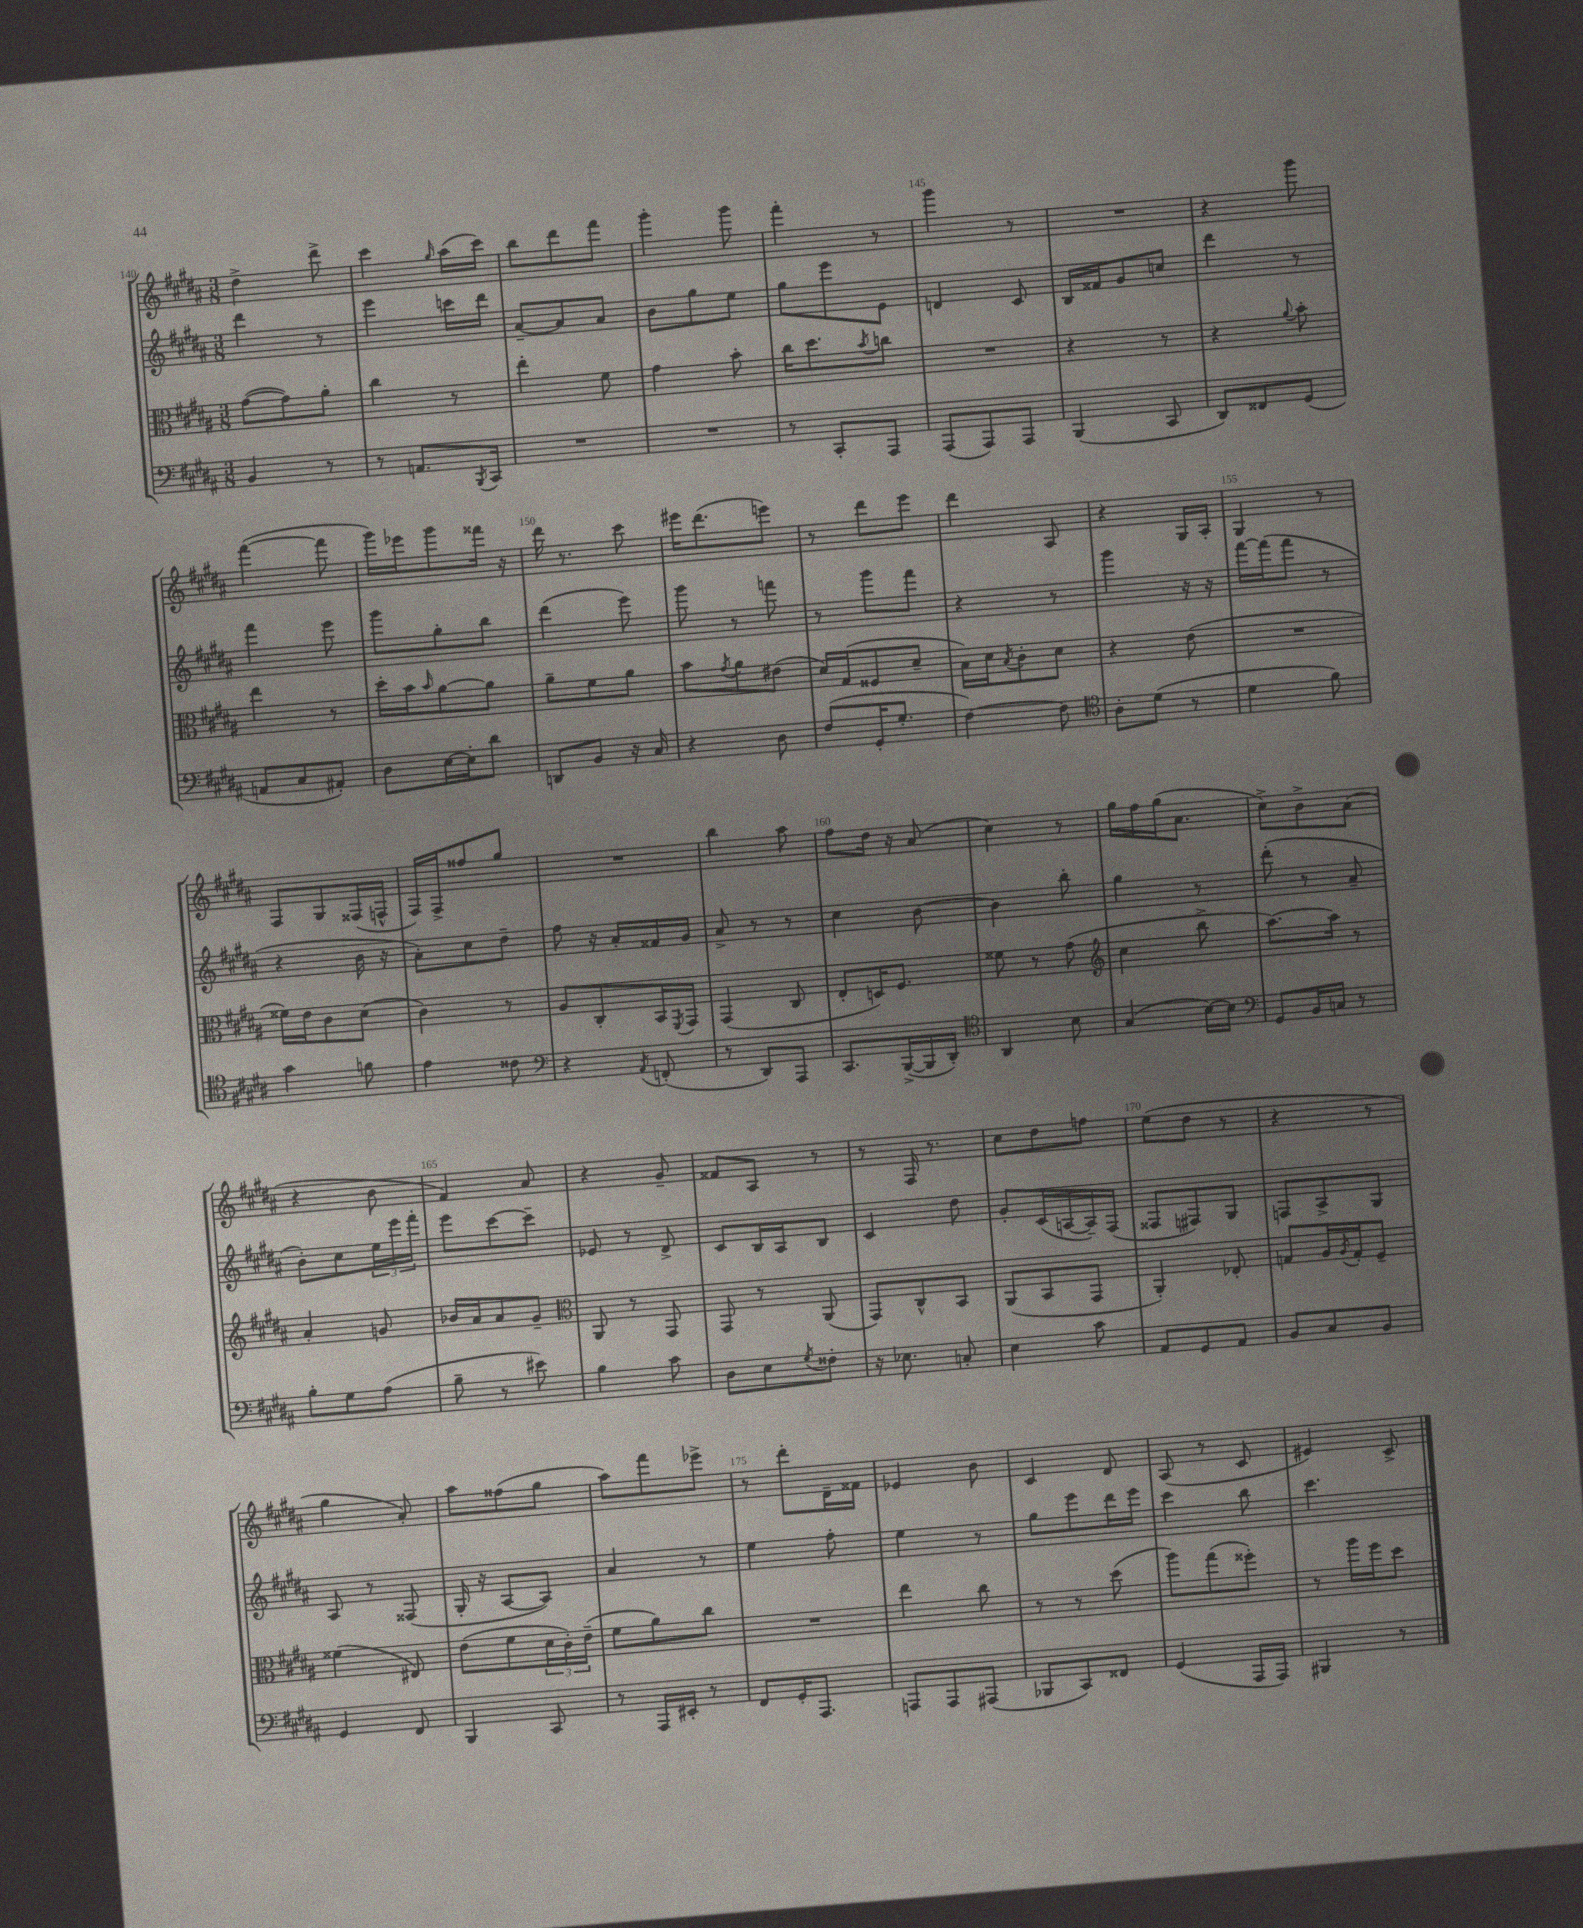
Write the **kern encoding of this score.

**kern	**kern	**kern	**kern
*staff4	*staff3	*staff2	*staff1
*clefF4	*clefC3	*clefG2	*clefG2
*k[f#c#g#d#a#]	*k[f#c#g#d#a#]	*k[f#c#g#d#a#]	*k[f#c#g#d#a#]
*M3/8	*M3/8	*M3/8	*M3/8
4BB	([8g#	4ddd#	4dd#^
.	8g#])	.	.
8r	8a#'	8r	8ddd#^
=	=	=	=
8r	4cc#	4eee	4ccc#
8.AA	.	.	.
.	.	.	16qqgg#
.	8r	16ccc	(16aa#
8qBBB	.	.	.
16CC#	.	16ddd#	16ccc#)
=	=	=	=
4.r	4ee'	[8a#~	8bb
.	.	8a#]	8ddd#
.	8f#	8a#	8fff#
=	=	=	=
4.r	4g#	8b	4ggg#'
.	.	8gg#	.
.	8b'	8ee	8ggg#
=	=	=	=
8r	16cc#	8gg#	4fff#'
.	8.dd#	.	.
8CC#'	.	8eee	.
.	8qb	.	.
8AAA#	8cc	8e	8r
=	=	=	=
(8AAA#	4.r	4d	4ggg#
8AAA#)	.	.	.
8AAA#	.	8c#	8r
=	=	=	=
(4BBB	4r	16B	4.r
.	.	16f##	.
.	.	8g#	.
8CC#	8r	8cc	.
=	=	=	=
8DD#)	4r	4ddd#	4r
8FF##	.	.	.
.	8qqa#	.	.
(8GG#	8b'	8r	8ggg#
=	=	=	=
8AA	4ee	4fff#	([4fff#
8C#	.	.	.
8AA#')	8r	8eee	8fff#]
=	=	=	=
8D#	16dd#'	8ggg#	16ggg#)
.	16b	.	16eee-
.	16qqb	.	.
[16E	[8a#	8gg#'	8ggg#
16E']	.	.	.
8d#	8a#]	8bb	16fff##
.	.	.	16r
=	=	=	=
8DD	8a#~	(4ddd#	16ddd#
.	.	.	8.r
8BB	8f#	.	.
16r	8a#	8eee)	8ccc#
16C#	.	.	.
=	=	=	=
4r	8b	8ggg#	16eee#
.	.	.	(8.ddd#
.	8qg#	.	.
.	8a#	8r	.
8D#	(8e#	8fff	8eee)
=	=	=	=
(8F#	16d#)	8r	8r
.	(16G#	.	.
16GG#'	8F##	8ggg#	8ddd#
8.G#'	.	.	.
.	8d#~	8fff#	8eee
=	=	=	=
[4F#)	16B)	4r	4ddd#
.	16d#	.	.
.	8qB	.	.
.	8c#'	.	.
8F#]	8d#	8r	8A#
=	=	=	=
*clefC4	*	*	*
8A#'	4r	4ggg#	4r
(8d#	.	.	.
8r	(8e	16r	16G#
.	.	16r	16A#'
=	=	=	=
4d#	4.r	[16fff#	4G#
.	.	(16fff#]	.
.	.	8fff#	.
8f#)	.	8r	8r
=	=	=	=
4g#	16f##)	4r	8F#
.	16e	.	.
.	8c#	.	8G#
8f	(8d#	16b	(16F##
.	.	16r	16F^^
=	=	=	=
4e	4c#)	8a#')	16F#)
.	.	.	16F#^
.	.	8cc#	8ff##
8c##	8r	8dd#~	8gg#
=	=	=	=
*clefF4	*	*	*
4r	8A#	8ff#	4.r
.	8C#'	16r	.
.	.	16a#'	.
8qAA#	.	.	.
(8FF'	16BB	16f##	.
.	8qFF#	.	.
.	16GG#	16g#	.
=	=	=	=
8r	(4GG#	8a#^	4bb
8DD#)	.	8r	.
8AAA#	8C#	8r	8aa#
=	=	=	=
8.CC#	8E'	4cc#	8ff#
.	16D)	.	16dd#
([16BBB^	8.F#	.	16r
16BBB]	.	[8b	(8a#
16DD#')	.	.	.
=	=	=	=
*clefC4	*	*	*
4AA#	8f##	4b]	4cc#)
.	8r	.	.
8B	(8g#	8bb'	8r
=	=	=	=
*	*clefG2	*	*
(4G#	4cc#	4gg#	16gg#
.	.	.	16ff#
.	.	.	(16gg#
.	.	.	8.a#
[16B)	8bb^	8r	.
16B]	.	.	.
=	=	=	=
*clefF4	*	*	*
8GG#	[8.aa#)	(8ddd#'	8cc#^)
16BB	.	8r	8b^
16C	16aa#]	.	.
8r	8r	8a#~	(8a#
=	=	=	=
8B'	4a#'	8b')	4r
8G#	.	8cc#	.
(8A#	8g	24ee	8b
.	.	24eee	.
.	.	24fff#'	.
=	=	=	=
8B~	16b-	8eee	4f#)
.	16a#	.	.
8r	8a#	[8ccc#	.
8e#)	8g#~	8ccc#~]	8a#
=	=	=	=
*	*clefC3	*	*
4B	8AA#	8e-	4r
.	8r	8r	.
8c#	8GG#	8d#^	8g#~
=	=	=	=
8D#	8GG#	8c#	8f##
8E	8r	16B	8A#
.	.	16A#	.
8qG#	.	.	.
8F##'	(8AA#	8B	8r
=	=	=	=
16r	8GG#)	4c#	8r
8.E-	.	.	.
.	8C#^^	.	16F#
.	.	.	8.r
8C'	8BB	8dd#	.
=	=	=	=
4E	(8AA#	8g#'	8cc#
.	8BB	(16c#	8dd#
.	.	[16A	.
8c#	8GG#	16A~])	8ff
.	.	(16F#	.
=	=	=	=
8AA#	4AA#')	8F##	(8ee
8GG#	.	8F#)	8dd#
8AA#	8E-'	8G#	8r
=	=	=	=
8BB	8G	8F	4r
8C#	16A#	8A#^	.
.	8qA#	.	.
.	16G'	.	.
8BB	8F#~	8G#	8r
=	=	=	=
4GG#	(4f##	8A#	4gg#
.	.	8r	.
8FF#	8E#)	(8F##	8a#')
=	=	=	=
4BBB	(8e	16G#'	8aa#
.	.	16r	.
.	8f#	[8A#	(8ff##
8CC#	24d#	8A#])	8gg#
.	24c#')	.	.
.	(24e~	.	.
=	=	=	=
8r	8f#	4a#	8aa#)
16AAA#	8a#)	.	8fff#
16EE#'	.	.	.
8r	8cc#	8r	8eee-^
=	=	=	=
8FF#	4.r	4ee	8r
16GG#'	.	.	8ddd#'
8.AAA#	.	.	.
.	.	8ff#'	16d#~
.	.	.	16f##
=	=	=	=
8AAA	4ee	4ee	4e-
8AAA	.	.	.
(8AAA#	8cc#	8r	8b
=	=	=	=
8BBB-	8r	8gg#	4c#
8CC#)	8r	8eee	.
8FF##	(8dd#	16ddd#	8d#
.	.	16eee	.
=	=	=	=
(4GG#	8aa#)	4ccc#	(8A#
.	(8gg#	.	8r
16AAA#	8ff##')	8bb	8c#
16AAA#)	.	.	.
=	=	=	=
4BBB#	8r	4.ccc#	4e#)
.	16aa#	.	.
.	16ff#	.	.
8r	8dd#	.	8c#^
==	==	==	==
*-	*-	*-	*-
